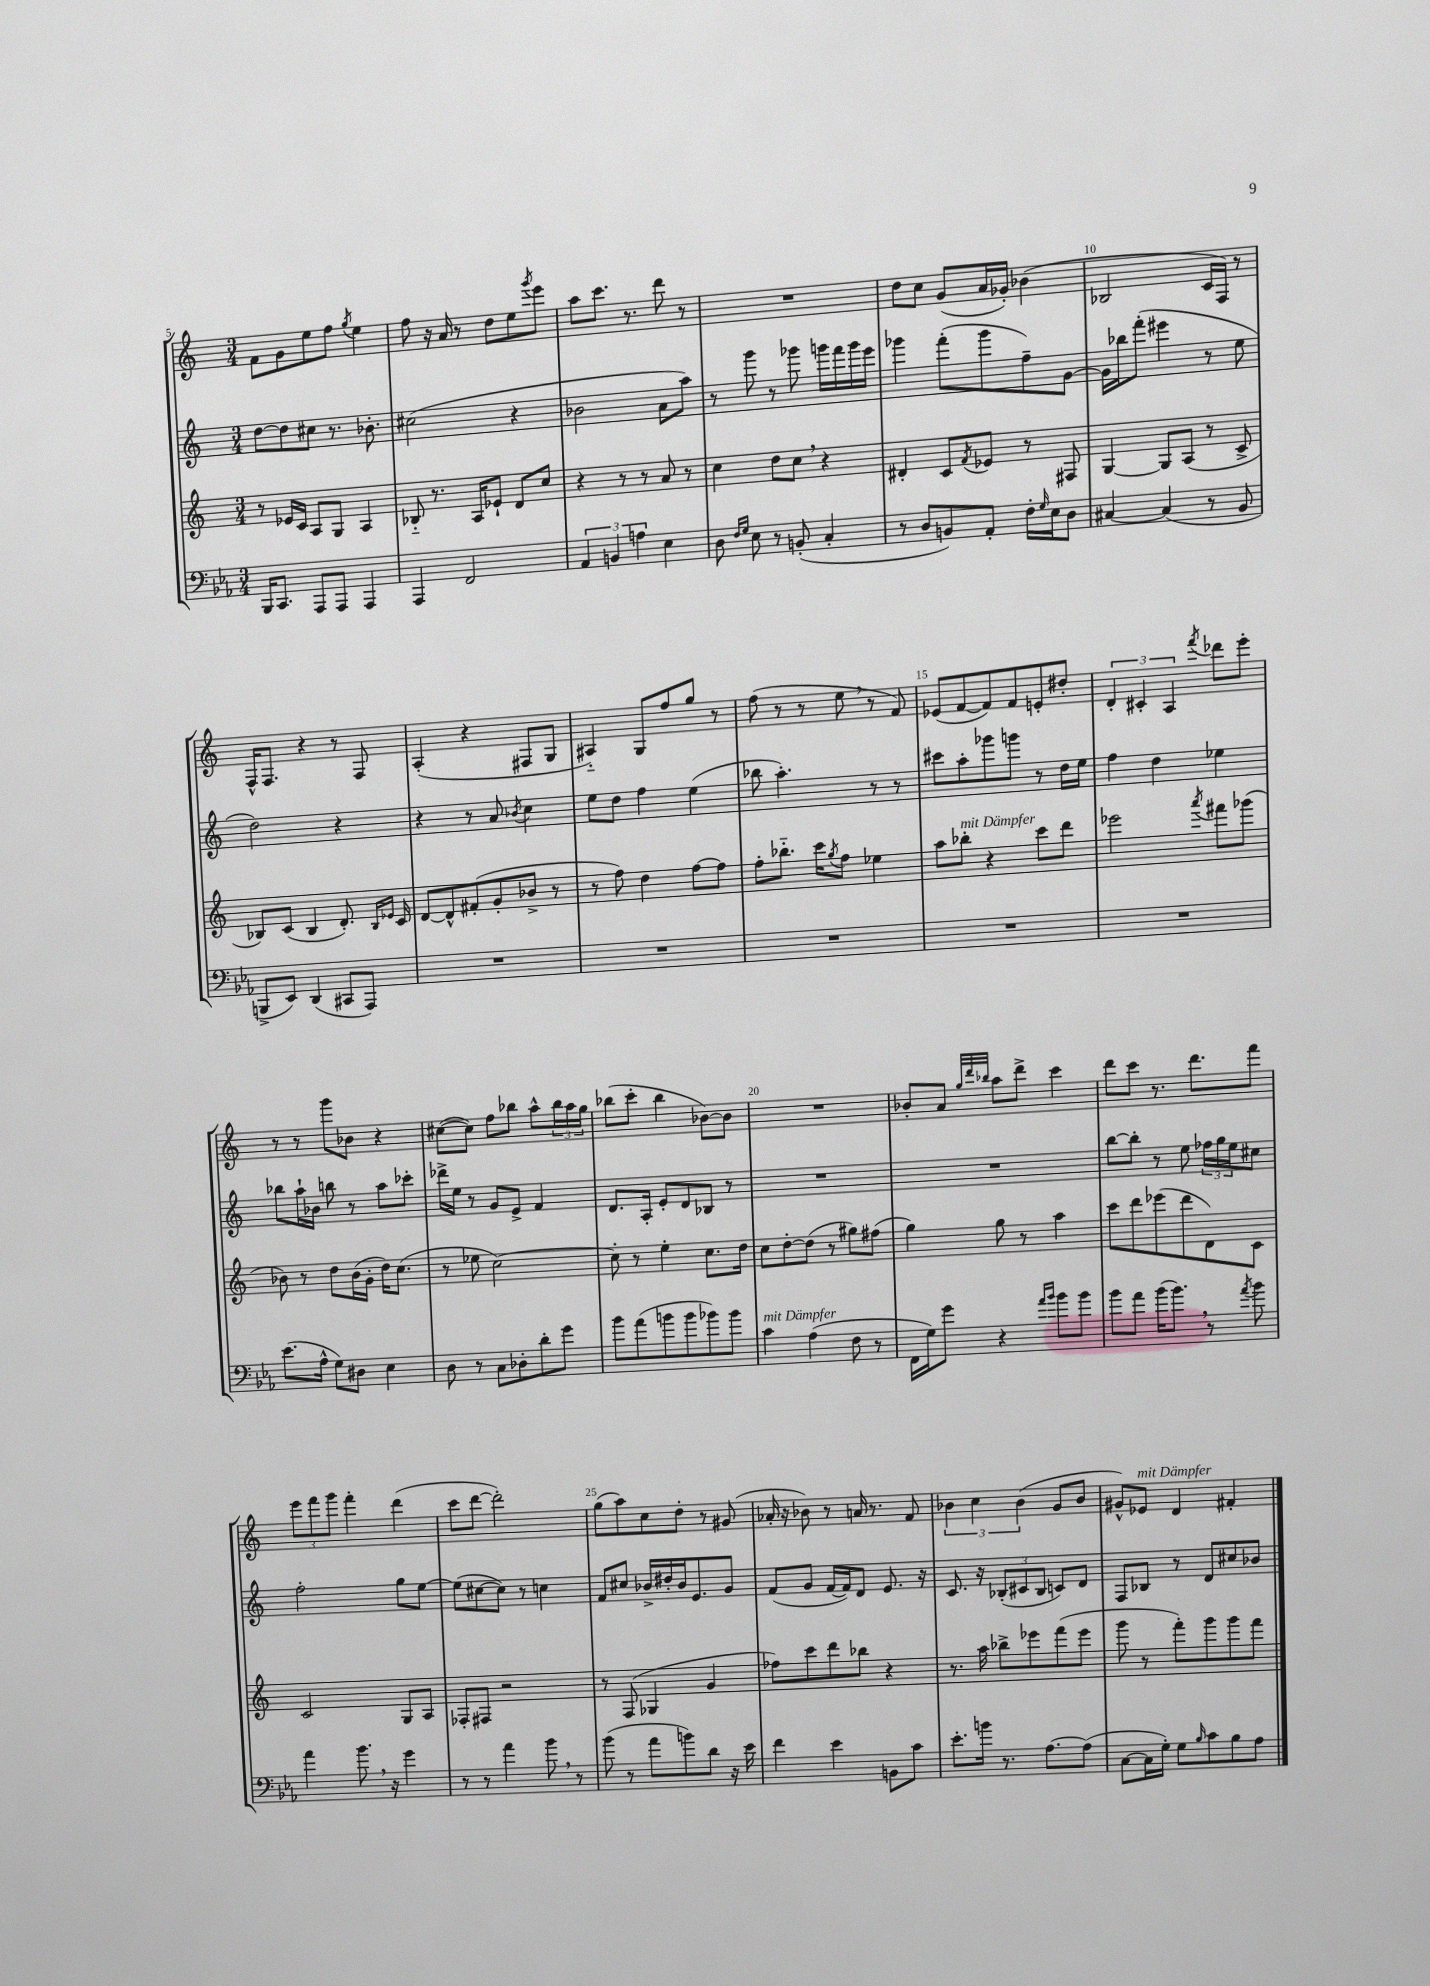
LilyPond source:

<<
\new StaffGroup <<
\new Staff = "s0" {
    \clef treble \key c \major \numericTimeSignature \time 3/4
    f'8 g'8 e''8 f''8 \acciaccatura { g''8 } e''4 |
    f''8 r16 a'16 r8 d''8 e''8 \acciaccatura { g'''8 } e'''8 |
    a''8 c'''8. r8. d'''8 r8 |
    R2. |
    d''8 c''8 g'8( a'16 ges'16-.) bes'4( |
    bes2 c'16 f16) r8 |
    f16-^ f8. r4 r8 f8 |
    a4-.( r4 fis8 g8 |
    ais4-_) g8 f''8 g''8 r8 |
    f''8( r8 r8 e''8 \breathe r8 f'8) |
    ees'8( f'8~ f'8) f'8 e'8-. dis''8-. |
    \tuplet 3/2 { d'4-. cis'4-. a4 } \acciaccatura { f'''8 } des'''8 e'''8-. |
    r8 r8 g'''8 bes'8 r4 |
    cis''8~( cis''8) f''8 bes''8 a''8-^ \tuplet 3/2 { bes''16 a''16 g''16 } |
    bes''8( c'''8-. bes''4 bes'8~) bes'8 |
    R2. |
    bes'8-. a'8 \grace { g''32 d'''32 bes''32 } a''8 d'''8-> c'''4 |
    d'''8 c'''8 r8. d'''8. f'''8 |
    \tuplet 3/2 { e'''8 f'''8 g'''8 } f'''4-. d'''4( |
    c'''8 d'''8~ d'''2-.) |
    g''8( a''8) c''8 d''8-. r8 gis'8( |
    aes'16-. r16 bes'8) r8 a'16 r8. f'8 |
    \tuplet 3/2 { bes'4 c''4 bes'4( } g'8 bes'8 |
    gis'8-^) ees'8^\markup { \italic "mit Dämpfer" } d'4 fis'4-. \bar "|." |
}
\new Staff = "s1" {
    \clef treble \key c \major \numericTimeSignature \time 3/4
    d''8~ d''8 cis''8 r8. bes'8.-. |
    cis''2( r4 |
    bes'2 a'8 a''8) |
    r8 g'''8 r8 ges'''8 g'''16 f'''16 g'''16 e'''16 |
    ges'''4 f'''8-.( ges'''8 f''8--) g'8~ |
    g'16 bes''16 f'''8-.( eis'''4 r8 e''8 |
    d''2) r4 |
    r4 r8 a'8 \acciaccatura { bes'8 } c''4 |
    e''8 d''8 f''4 e''4( |
    bes''8 a''4.-.) r8 r8 |
    cis'''8 a''8-. ges'''8 g'''8 r8 d''16 e''16 |
    f''4 d''4 ees''4 |
    bes''8 a''16-! bes'16 b''8 r8 a''8 ces'''8-. |
    des'''16-> e''16 r8 g'8 e'8-> f'4 |
    d'8. a16-. e'8-. d'8 bes8 r8 |
    R2. |
    R2. |
    b''8~ b''8-. r8 e''8 \tuplet 3/2 { fes''16 g''16 e''16 } cis''8 |
    f''2-. g''8 e''8~ |
    e''8( cis''8~ cis''8) r8 c''4 |
    f'8 cis''8 bes'16-> dis''16-. bes'16 e'8. g'8 |
    f'8( g'8 f'16~ f'16) d'8 e'8. r16 |
    c'8. r16 \tuplet 3/2 { bes8-.( cis'8 bes8 } c'8) d'8 |
    f8 bes8 r8 d'8 cis''8 bes'8 \bar "|." |
}
\new Staff = "s2" {
    \clef treble \key c \major \numericTimeSignature \time 3/4
    r8 ees'16 c'16 a8 g8 a4 |
    bes8-_ r8. a16 ees'8-! d'8 c''8 |
    r4 r8 r8 a'8 r8 |
    c''4 d''8 c''8 \breathe r4 |
    dis'4-. c'8 \acciaccatura { f'8 } ees'8 r8 fis8 |
    g4~ g8 a8( r8 c'8-> |
    bes8) c'8( bes4 d'8.-.) \grace { bes16 ees'16 } c'16 |
    d'8~ d'8-^ fis'8-.( g'8-. bes'8-> r8 |
    r8 f''8) d''4 f''8~ f''8 |
    f''8-. bes''8.-_ c'''16 \acciaccatura { g''8 } f''8 ees''4 |
    a''8 bes''8-.^\markup { \italic "mit Dämpfer" } r4 c'''8 d'''8 |
    ees'''2 \acciaccatura { a'''8 } fis'''8 ges'''8( |
    bes'8) r8 d''8 bes'16( g'16-. d''16) c''8.( |
    r8 ees''8 c''2~) |
    c''8-. r8 e''4-. c''8. d''16 |
    c''8 d''8~-. d''8( r8 gis''8) fis''8( |
    g''4) g''8 r8 a''4 |
    c'''8 d'''8 ees'''8( d'''8 d'8) c'8 |
    c'2 g8 a8 |
    fes8-. fis8 r2 |
    r8 f8( ges4 g'4 |
    fes''8) c'''8 d'''8 bes''8 r4 |
    r8. a''16 bes''8-> ees'''8 f'''8( ees'''8 |
    g'''8 r8 f'''8-.) g'''8 g'''8 f'''8 \bar "|." |
}
\new Staff = "s3" {
    \clef bass \key ees \major \numericTimeSignature \time 3/4
    bes,,16 c,8. aes,,8 aes,,8 aes,,4 |
    aes,,4 f,2 |
    \tuplet 3/2 { aes,4 b,4 a4 } ees4 |
    d8 \grace { f16 g16 } ees8 r8 b,8-.( c4-. |
    r8 d8 b,8) aes,8-. f16-. \grace { g16 } ees16 d8 |
    cis4~ cis4( r8 bes,8 |
    b,,8-> ees,8) d,4( cis,8 aes,,8) |
    R2. |
    R2. |
    R2. |
    R2. |
    R2. |
    ees'8.( aes16-^ g8) dis8 ees4 |
    d8 r8 c8 des8-. d'8-. g'8 |
    bes'8 aes'8( b'8 b'8 bes'8) bes'8 |
    c'4^\markup { \italic "mit Dämpfer" } aes4( f8 r8 |
    f,16 g16) g'8 r4 \grace { aes'16 bes'16 } bes'8 bes'8 |
    bes'8 aes'8 bes'16( bes'8.) \breathe r8 \acciaccatura { aes'8 } bes'8 |
    aes'4 bes'8. \breathe r16 g'4 |
    r8 r8 aes'4 bes'8 \breathe r8 |
    bes'8( r8 aes'8 b'8) d'8 r16 ees'16 |
    f'4 ees'4 b,8 c'8 |
    ees'8.-. b'16 r8. aes8.~ aes8( |
    c8~ c16 g16-.) g8 \grace { bes16 } c'8 bes8 aes8 \bar "|." |
}
>>
>>
\layout { \context { \Score currentBarNumber = #5 \override BarNumber.break-visibility = ##(#f #t #t) barNumberVisibility = #(every-nth-bar-number-visible 5) } }
